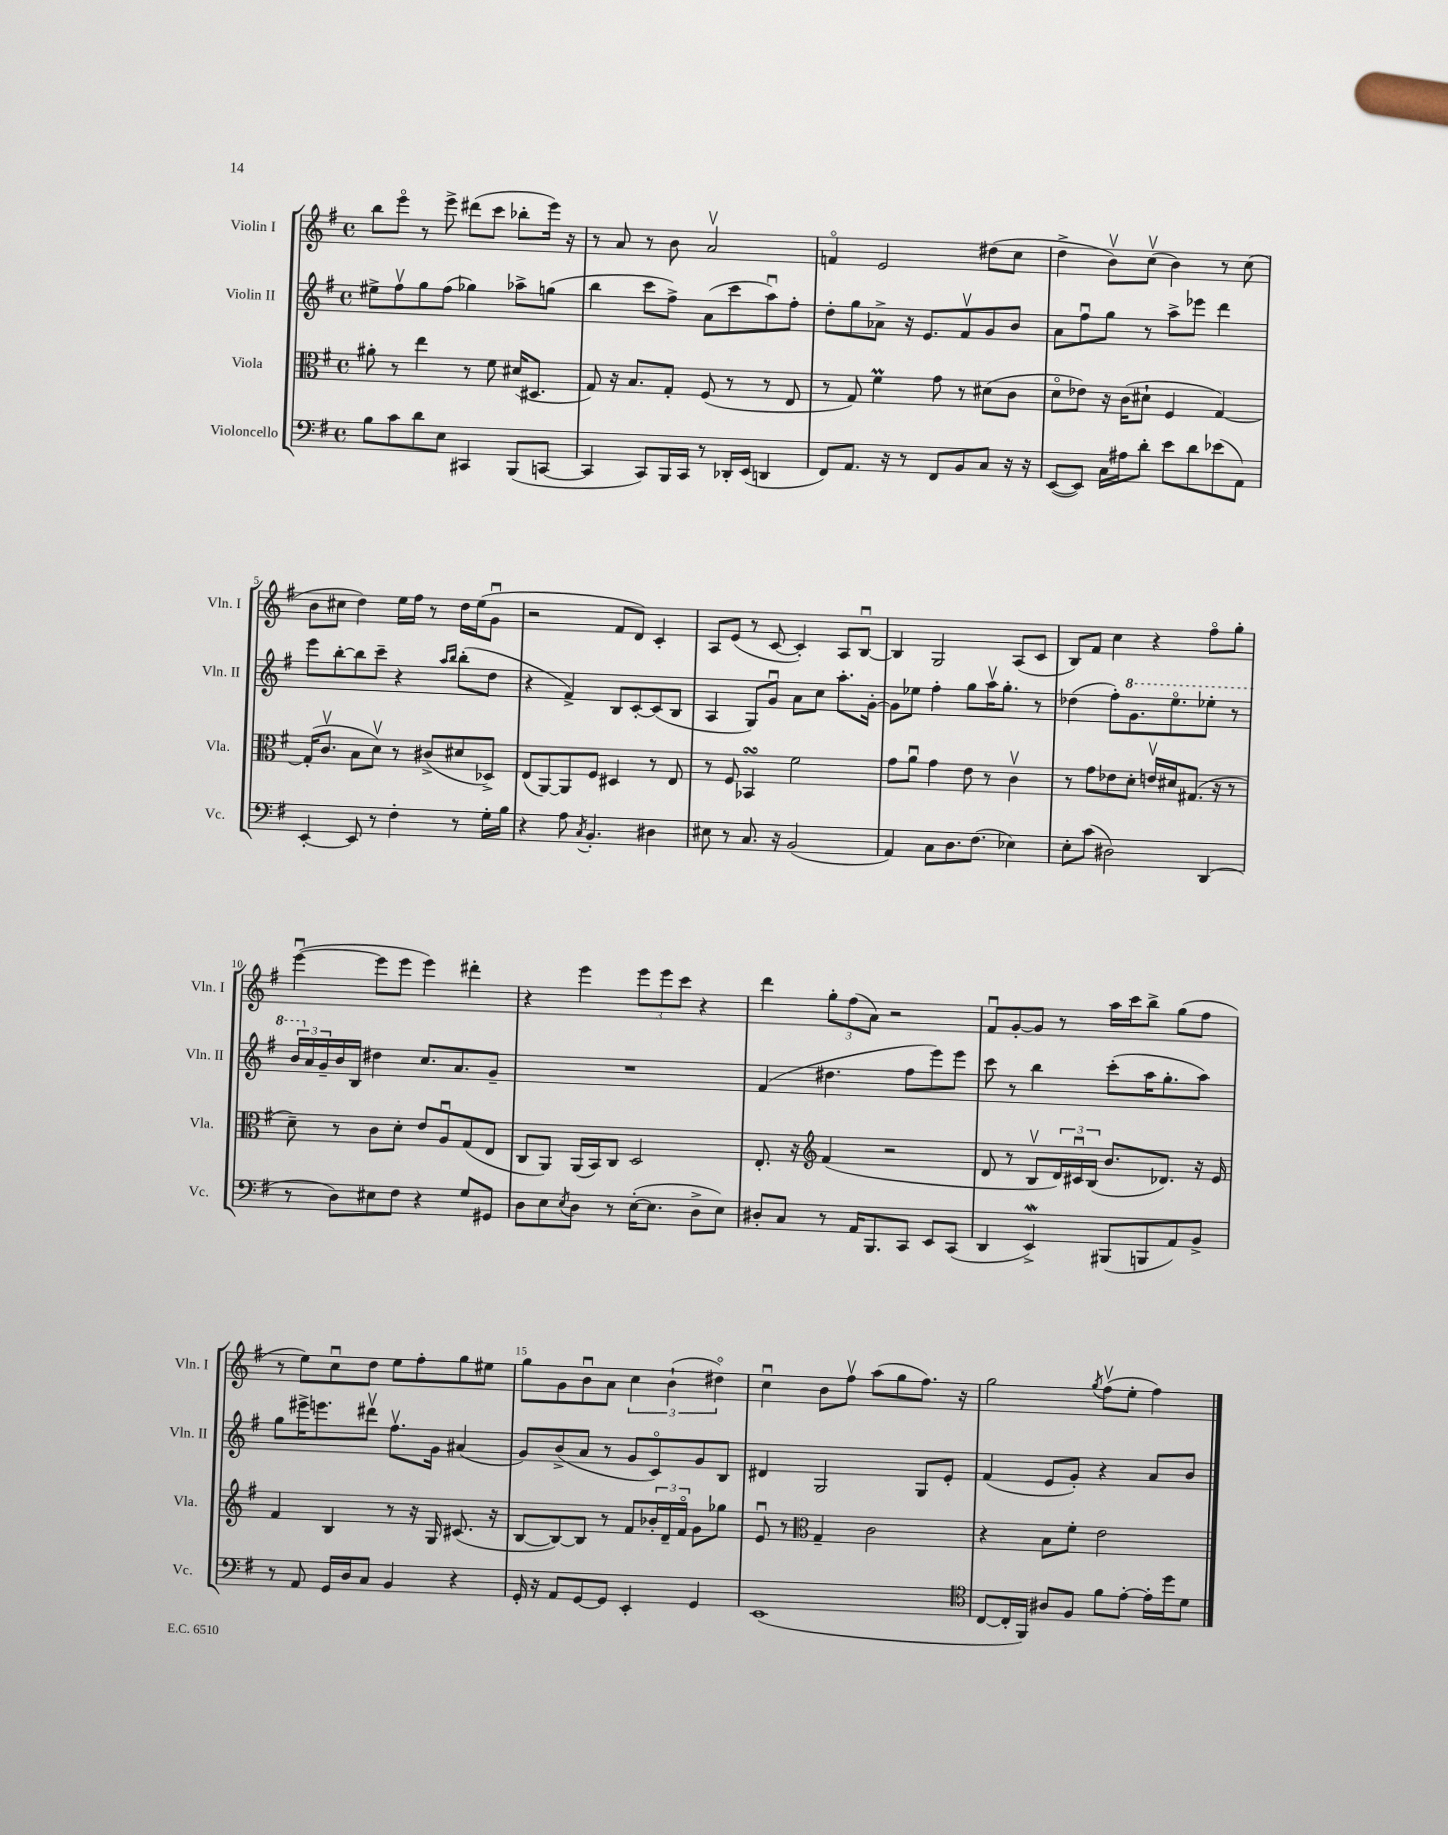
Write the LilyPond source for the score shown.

<<
\new StaffGroup <<
\new Staff = "s0" \with { instrumentName = "Violin I" shortInstrumentName = "Vln. I" } {
    \clef treble \key g \major \defaultTimeSignature \time 4/4
    b''8 e'''8\flageolet r8 e'''8-> dis'''8( c'''8 bes''8-. e'''16) r16 |
    r8 a'8 r8 b'8 a'2\upbow |
    f'4\flageolet e'2 dis''8( c''8 |
    d''4-> b'8\upbow) c''8\upbow( b'4) r8 c''8( |
    b'8 cis''8 d''4) e''16 fis''16 r8 d''16 e''16( g'8\downbow |
    r2 fis'8 d'8) c'4-. |
    a8 e'8( r8 c'8~ c'4-.) a8 b8~\downbow |
    b4 g2 a8( c'8 |
    b8) fis'8 c''4 r4 fis''8\flageolet g''8-. |
    e'''4~\downbow( e'''8 e'''8 e'''4) dis'''4-. |
    r4 e'''4 \tuplet 3/2 { e'''8 e'''8 c'''8 } r4 |
    d'''4 \tuplet 3/2 { g''8-. fis''8( a'8) } r2 |
    fis'8\downbow g'8~-. g'8 r8 a''16 c'''16 b''8-> g''8( fis''8 |
    r8 e''8) c''8\downbow d''8 e''8 fis''8-. g''8 eis''8 |
    g''8 g'8 b'8\downbow a'8 \tuplet 3/2 { c''4 b'4-!( dis''4\flageolet) } |
    c''4\downbow b'8 fis''8\upbow a''8( g''8 fis''8.) r16 |
    g''2 \acciaccatura { g''8 } fis''8\upbow( e''8-. fis''4) \bar "|." |
}
\new Staff = "s1" \with { instrumentName = "Violin II" shortInstrumentName = "Vln. II" } {
    \clef treble \key g \major \defaultTimeSignature \time 4/4
    eis''8-> fis''8\upbow g''8 fis''8( ges''4) aes''8-> g''8( |
    b''4 c'''8 fis''8->) a'8( c'''8 a''8\downbow) fis''8-. |
    d''8-. g''8 aes'8-> r16 e'8. fis'8\upbow g'8 b'8 |
    a'8 fis''8\downbow g''8 r8 a''8-> ees'''8 d'''4 |
    e'''8 b''8~-. b''8 c'''8-- r4 \grace { a''16 b''16 } b''8-.( d''8 |
    r4 fis'4->) b8 c'8~-. c'8( b8 |
    a4 g8) g'8\downbow a'8 c''8 a''8.-. g'16~-. |
    g'8 ees''8 fis''4-. g''8 a''16\upbow g''8.-. r8 |
    des''4( fis''8-.) \ottava #1 g''8. e'''8.\flageolet ees'''8-. r8 |
    \tuplet 3/2 { b''16 \ottava #0 a'16 g'16-- } b'16 b16 dis''4 c''8. a'8. g'8-- |
    R1 |
    fis'4( dis''4. fis''8 e'''8) e'''8 |
    c'''8 r8 b''4 c'''8-.( a''16 g''8.-. a''8) |
    g''8 eis'''16-> e'''8. dis'''8\upbow fis''8.\upbow g'16 ais'4( |
    g'8) b'8->( a'8 r8 g'8 c'8\flageolet) g'8 b8 |
    dis'4 g2 g8 e'8-. |
    fis'4( e'8 g'8-.) r4 a'8 b'8 \bar "|." |
}
\new Staff = "s2" \with { instrumentName = "Viola" shortInstrumentName = "Vla." } {
    \clef alto \key g \major \defaultTimeSignature \time 4/4
    ais'8-. r8 e''4 r8 fis'8 dis'16( dis8. |
    g8) r16 b8. g8-. fis8( r8 r8 e8 |
    r8 g8) fis'4\prall g'8 r8 dis'8( c'8 |
    d'8\flageolet ees'8) r16 c'16( dis'8-! fis4 g4~) |
    g16-.( c'8.\upbow b8 d'8\upbow) r8 cis'8->( dis'8 des8->) |
    e8( a,8~) a,8 fis8 dis4 r8 e8 |
    r8 fis8 bes,4\turn fis'2 |
    g'8 a'8\downbow g'4 e'8 r8 c'4\upbow |
    r8 g'8 ees'8 d'8-. e'16\upbow dis'16 gis8.( r16 r8 |
    d'8--) r8 c'8 d'8-. e'8 a8\downbow g8( e8 |
    c8 a,8) a,16( b,16) c8 d2 |
    e8.-. r16 \clef treble fis'4( r2 |
    d'8 r8 b8\upbow \tuplet 3/2 { d'16) cis'16\downbow b16( } b'8. des'8.) r16 e'16 |
    fis'4 b4 r8 r16 g16 cis'8.( r16 |
    b8~ b8~) b8 r8 fis'8 \tuplet 3/2 { bes'16-. d'16-- fis'16\flageolet } g'8 ges''8 |
    e'8\downbow r8 \clef alto g4-- c'2 |
    r4 b8 fis'8-. e'2 \bar "|." |
}
\new Staff = "s3" \with { instrumentName = "Violoncello" shortInstrumentName = "Vc." } {
    \clef bass \key g \major \defaultTimeSignature \time 4/4
    b8 c'8 d'8 e8 cis,4 b,,8( c,8~ |
    c,4 c,8) b,,16 c,16 r8 des,16-. e,16( d,4 |
    fis,8) a,8. r16 r8 fis,8 b,8 c8 r16 r16 |
    e,8~( e,8) c16 ais16 d'8-. e'8 d'8 ees'8( a,8) |
    e,4~-. e,8 r8 fis4-. r8 g16-. b16 |
    r4 a8 \acciaccatura { c8 } b,4.-. dis4 |
    eis8 r8 c8. r16 b,2( |
    a,4) c8 d8. fis8.( ees4) |
    e8-. c'8( dis2) d,4( |
    r8 d8) eis8 fis8 r4 g8 gis,8 |
    d8 e8 \acciaccatura { e8 } d8 r8 e16~-.( e8. d8-> e8) |
    dis8-. c8 r8 a,16 b,,8. c,8 e,8 c,8( |
    d,4 e,4->\mordent) bis,,8( b,,8 a,8) b,8-> |
    r8 a,8 g,16 d16 c8 b,4 r4 |
    g,16-. r16 a,8 g,8~ g,8 e,4-. g,4 |
    e,1( |
    \clef tenor c8~ c16-. fis,16) ais8 fis8 fis'8 e'8~-. e'16-. d''16 d'8 \bar "|." |
}
>>
>>
\layout { \context { \Score \override BarNumber.break-visibility = ##(#f #t #t) barNumberVisibility = #(every-nth-bar-number-visible 5) } }
